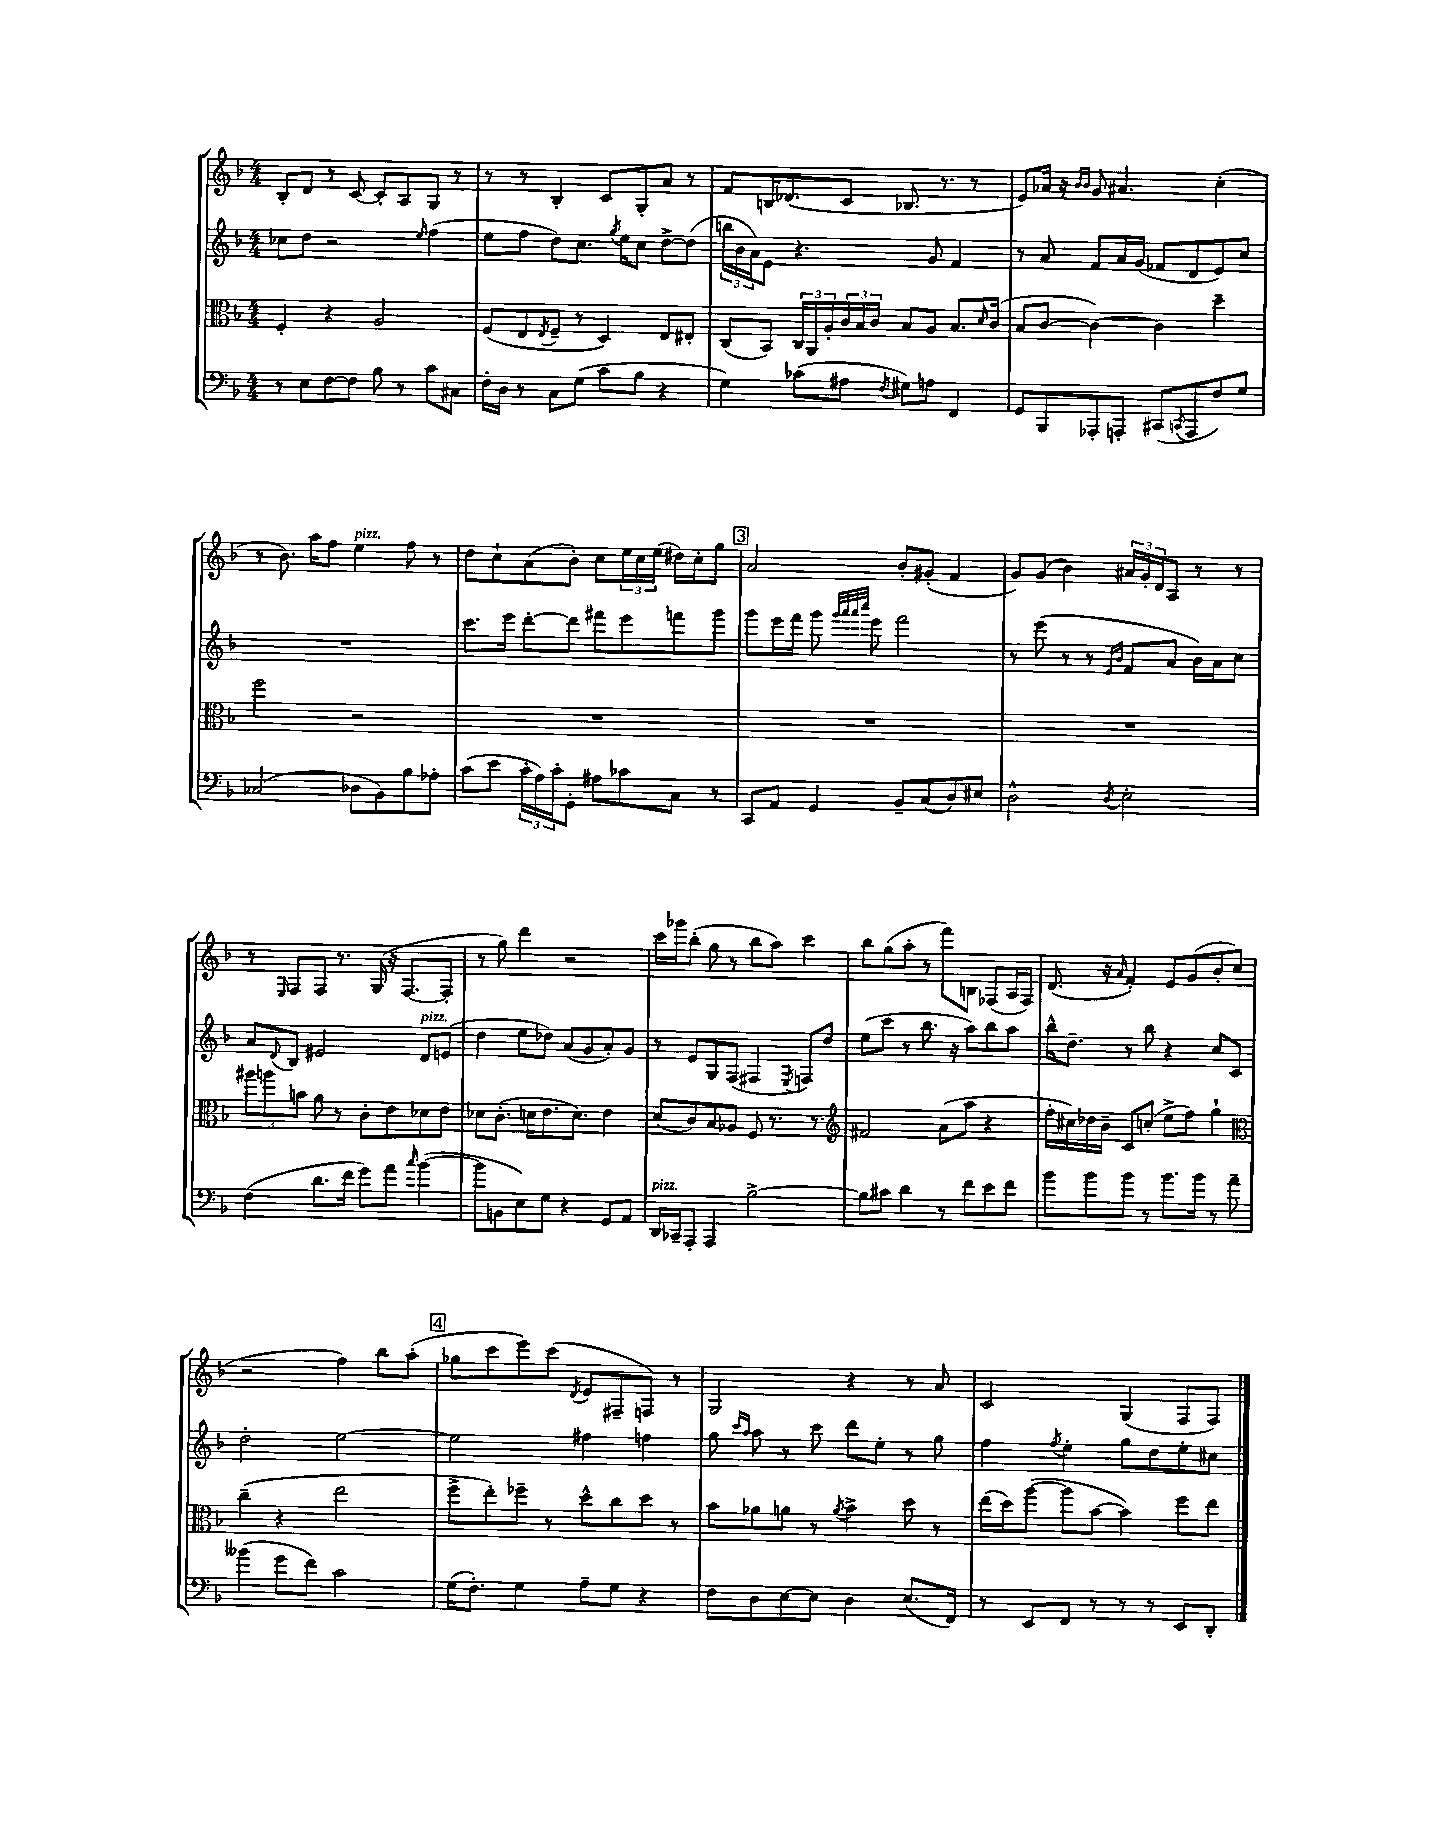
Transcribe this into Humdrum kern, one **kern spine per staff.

**kern	**kern	**kern	**kern
*staff4	*staff3	*staff2	*staff1
*clefF4	*clefC3	*clefG2	*clefG2
*k[b-]	*k[b-]	*k[b-]	*k[b-]
*M4/4	*M4/4	*M4/4	*M4/4
8r	4F'/	8cc-\L	8B-'/L
8E\L	.	8dd\J	8d/J
[8F\	4r	2r	8r
8F\]J	.	.	[8c/
8B-\	2A/	.	8c'/]L
8r	.	.	8A/
.	.	16qqee/	.
8c\L	.	(4ff\	8G/J
8C#\J	.	.	8r
=	=	=	=
16F'\LL	(8F/L	8ee\L	8r
16D\JJ	.	.	.
8r	8E/	8ff\J	8r
.	8qE/	.	.
8C\L	8F~/J	8dd\L)	4B-'/
(8G\J	8r	8.cc\J	.
8c\L	4D/)	.	8c/L
.	.	8qgg/	.
.	.	16ee\LK	.
8B-\J	.	8cc\J	8G'/
4r	8E/L	[8dd^\L	8a/J
.	8E#'/J	(8dd\]J	8r
=	=	=	=
4G\)	(8C/L	24bb\LL	8f/L
.	.	24b-\	.
.	.	24a\J)	.
.	8BB-/J)	8e\J	16B/K
.	.	.	(8.d-/
(8c-\L	24C/LL	4.r	.
.	24AA/	.	.
.	24A'/	.	.
8A#\J	24c/	.	8c/J
.	24B-/	.	.
.	24c/JJ	.	.
8qF/	.	.	.
8G#\L)	8B-/L	.	8.B-/
8A\J	8A/J	8g/	.
.	.	.	8.r
4FF/	8.B-/L	4f/	.
.	.	.	8r
.	16qqd/	.	.
.	(16c/Jk	.	.
=	=	=	=
8GG/L	8B-/L	8r	8e/L)
8BBB-/	[8c/J	8a/	16a-/Jk
.	.	.	16r
.	.	.	16qqb-/LL
.	.	.	16qqb-/JJ
8AAA-'/	4c\_)	8f/L	8g/
8AAA'/J	.	16a/L	4.a#/
.	.	(16g/JJ	.
(8CC#/L	4c\]	8f-/L	.
8qCC/	.	.	.
8AAA/	.	8d/	.
8F/)	4dd~\	8e/)	(4cc'\
8G/J	.	8cc/J	.
=	=	=	=
(2C-/	2ff\	1r	8r
.	.	.	8.b-\)
.	.	.	16aa\LK
.	.	.	8ff\J
8D-\L	2r	.	4ee\
8BB-\)	.	.	.
8B-\	.	.	8ff\
8A-'\J	.	.	8r
=	=	=	=
(8c\L	1r	8.ccc\L	8dd\L
8e\J	.	.	8cc`\
.	.	16eee\Jk	.
24c'\LL	.	[8ddd'\L	(8a\
24A\)	.	.	.
24c'\J	.	.	.
8GG'\J	.	8ddd\]J	8b-'\J)
8A#\L	.	8fff#\L	8cc\L
8c-\	.	8eee\	24ee\L
.	.	.	24cc\
.	.	.	(24ee\JJ
8C\J	.	8fff\	16dd#\LL)
.	.	.	16cc'\J
8r	.	8ggg\J	8gg\J
=	=	=	=
8CC/L	1r	8ggg\L	2a/
8AA/J	.	16eee\L	.
.	.	16fff\JJ	.
4GG/	.	8ggg\	.
.	.	32qqggg/LLL	.
.	.	32qqaaa/	.
.	.	32qqaaa/	.
.	.	32qqcccc/JJJ	.
.	.	8eee\	.
8BB-~/L	.	2fff\	8b-'/L
(8C/	.	.	(8g#'/J
8D/)	.	.	4f/
8E#/J	.	.	.
=	=	=	=
2D^^\	1r	8r	8g/L)
.	.	(8eee\	(8g/J
.	.	8r	4b-\)
.	.	8r	.
.	.	16qqe/LL	.
8qD/	.	16qqb-/JJ	.
2E'\	.	8f/L	24a#/LL
.	.	.	24g'/
.	.	.	24d/J
.	.	8a/J	8A/J
.	.	16b-\LL)	8r
.	.	16a\J	.
.	.	8cc\J	8r
=	=	=	=
(4F\	12aa#\L	8a/L	8r
.	12aa\	.	.
.	.	8qqd/	16qqE/
.	.	8B-/J	8F/L
.	12b\J	.	.
8.d\L	8a\	2e#/	8F/J
.	8r	.	8.r
16f\Jk	.	.	.
8g\L)	8c'\L	.	.
.	.	.	(16G/
8a\J	8e\	.	16r
.	.	.	[8.F/L
16qqcc/	.	.	.
([4b-\	8d-\	8d/L	.
.	8e\J	(8e/J	8F'/]J
=	=	=	=
8b-\]L	8d-\L	4dd\	8r
8BB\	(8.c'\J	.	8gg\)
8E\)	.	8ee\L	4ddd\
.	16d\LK	.	.
8G\J	8.e\	8dd-\J)	.
4r	.	(8a/L	2r
.	8.d\J)	.	.
.	.	8g/	.
8GG/L	4e\	8a'/)	.
8AA/J	.	8g/J	.
=	=	=	=
16DD/LL	(8d/L	8r	16ccc\LL
16CC-~/J	.	.	16ggg-\J
8AAA'/J	8c/)	8e/L	(8bb-'\J
4AAA/	8B-/	8G/	8gg\
.	8A-/J	(8F/J	8r
[2B-^\	8F/	4F#/	8bb-\L
.	8.r	.	8aa\J)
.	.	8qE/	.
.	.	8F/L)	4ccc\
.	8.r	.	.
.	.	8dd/J	.
=	=	=	=
*	*clefG2	*	*
8B-\]L	2f#/	(8ee\L	8bb-\L
8c#\J	.	8ccc\J	(8gg\
4d\	.	8r	8aa'\J
.	.	8.bb-\	8r
8r	(8a\L	.	8fff\L)
.	.	16r	.
8f\L	8aa\J	8aa\L)	8B\J
8e\	4r	8bb-\	(8F-/L
8f\J	.	8aa\J	16A/L
.	.	.	16F-/JJ)
=	=	=	=
8b-\L	16ff'\LL	16bb-^^\LK	(8.d/
.	16cc#\)	8.dd~\J	.
8b-\	16dd-\	.	.
.	16b-~\JJ	.	16r
.	.	.	16qqa/
8b-\J	8c/L	8r	4f'/)
8r	(8cc'/J	8bb-\	.
8.b-\L	8ee^\L	4r	8e/L
.	8ff\J)	.	(8g/
16b-\Jk	.	.	.
8r	4gg`\	8cc/L	8b-'/
8a~\	.	8c/J	8cc/J
=	=	=	=
*	*clefC3	*	*
(4b--\	(4cc~\	2dd'\	2r
8g\L	4r	.	.
8f\J)	.	.	.
2c\	2ee\	[2ee\	4ff\)
.	.	.	8bb-\L
.	.	.	(8aa'\J
=	=	=	=
(16G\LK	8ff^\L	2ee\]	8gg-\L
8.F'\J)	.	.	.
.	8ee'\)	.	8ccc\
4G\	8ff-~\J	.	8eee\)
.	8r	.	(8ccc\J
.	.	.	8qd/
8A~\L	8dd^^\L	4ff#\	8e/L
8G\J	8cc\	.	8F#~/
4r	8dd\J	4ff\	8F/J)
.	8r	.	8r
=	=	=	=
8F\L	8b-\L	8gg\	2G/
.	.	16qqccc/LL	.
.	.	16qqaa/JJ	.
8D\	8a-\	8aa\	.
[8E\	8a\J	8r	.
8E\]J	8r	8ccc\	.
.	8qa/	.	.
4D\	4b-^\	8ddd\L	4r
.	.	8ee'\J	.
(8.E/L	8dd\	8r	8r
.	8r	8gg\	8a/
16FF/Jk)	.	.	.
=	=	=	=
8r	(16ee\LL	4ff\	2c/
.	16dd\J)	.	.
8EE/L	([8aa\J	.	.
.	.	8qff/	.
8FF/J	8aa\]L	4ee'\	.
8r	[8b-\J	.	.
8r	4b-\])	8gg\L	(4G/
8r	.	8dd\	.
8EE/L	8ff\L	8ee'\	8F/L
8DD'/J	8ee\J	8cc#\J	8F/J)
==	==	==	==
*-	*-	*-	*-
